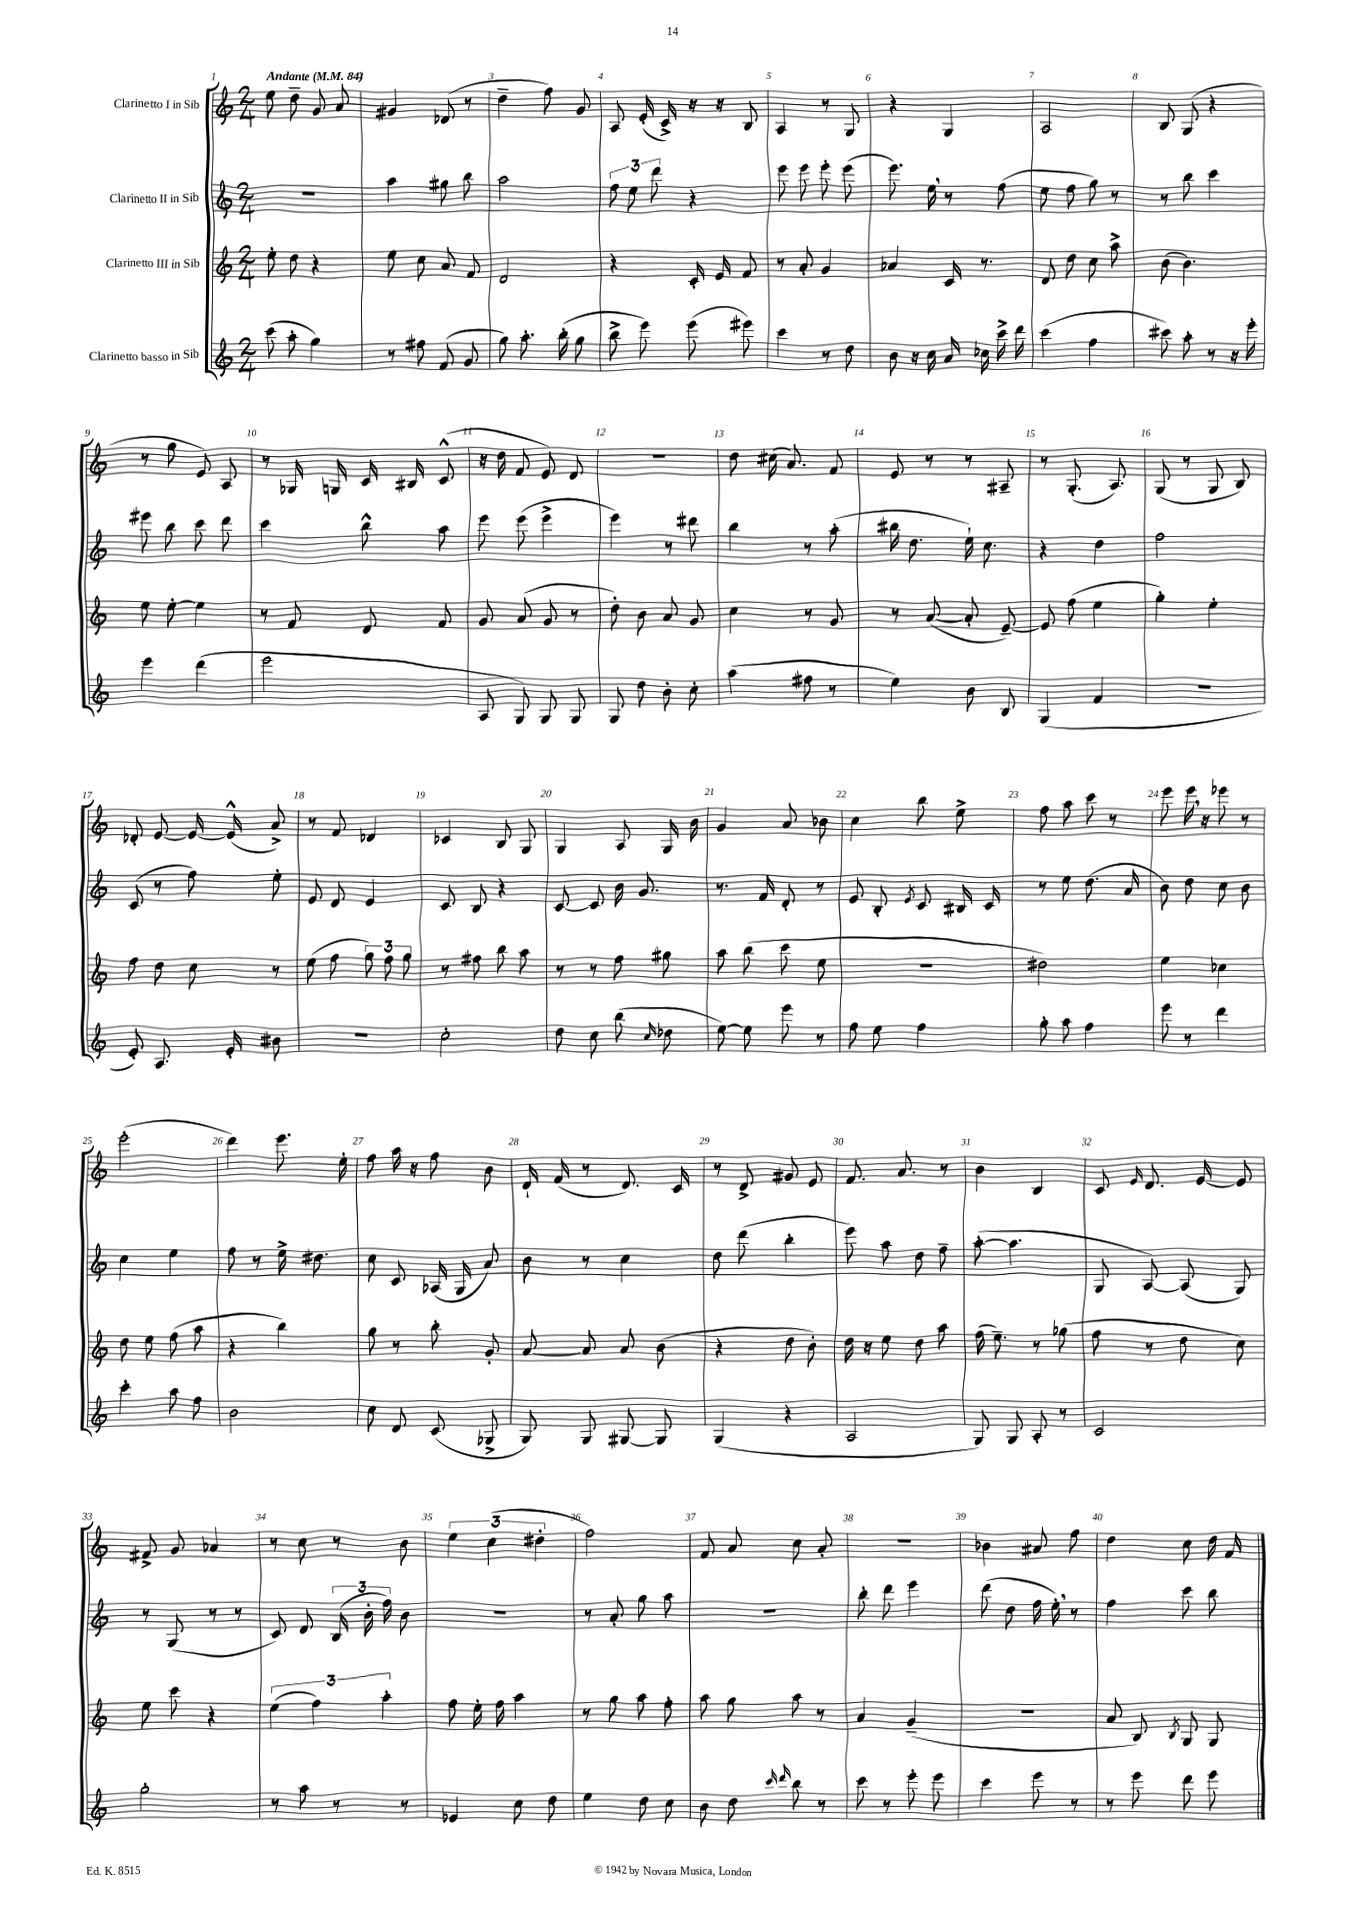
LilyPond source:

<<
\new StaffGroup <<
\new Staff = "s0" \with { instrumentName = "Clarinetto I in Sib" } {
    \clef treble \key c \major \numericTimeSignature \time 2/4 \tempo "Andante" 4 = 84
    \autoBeamOff e''8 d''8-- g'8 a'8 |
    gis'4 des'8( r8 |
    d''4-- f''8) g'8 |
    a8 e'16-.( c'16->) r16 r16 b8 |
    a4 r8 g8 |
    r4 g4 |
    a2 |
    b8 g8( r4 |
    r8 g''8 e'8) a8 |
    r8 ges16 g16 c'16 bis16 c'8-^( |
    r16 d''16 f'8 e'8) d'8 |
    r2 |
    d''8 cis''16( a'8.) f'8 |
    e'8 r8 r8 ais8-- |
    r8 g8.-.( a8.) |
    g8( r8 g8 b8) |
    des'8-. e'8~ e'16~ e'16-^( a'8->) |
    r8 f'8 des'4 |
    ces'4 b8 g8 |
    g4 a8 g16 b'16 |
    g'4 a'8 bes'8 |
    c''4 b''8 e''8-> |
    f''8 a''8 c'''8 r8 |
    e'''8 e'''16 \breathe r16 ees'''8 r8 |
    e'''2-.( |
    d'''4) e'''8. e''16-. |
    f''8 a''16 r16 f''8 b'8 |
    d'16-! f'16( r8 d'8.) c'16 |
    r8 d'8-> gis'8 e'8 |
    f'8. a'8. r8 |
    b'4 b4 |
    c'8 \grace { e'16 } d'8. e'16~ e'8 |
    fis'8-> g'8 aes'4 |
    r8 c''8 r8 b'8 |
    \tuplet 3/2 { e''4 c''4( dis''4-. } |
    f''2) |
    f'8 a'8 c''8 a'8-. |
    r2 |
    bes'4 ais'8 f''8 |
    d''4 c''8 d''16 f'16 \bar "|." |
}
\new Staff = "s1" \with { instrumentName = "Clarinetto II in Sib" } {
    \clef treble \key c \major \numericTimeSignature \time 2/4
    \autoBeamOff R2 |
    a''4 gis''8 b''8 |
    a''2 |
    \tuplet 3/2 { f''8 e''8 d'''8 } r4 |
    e'''8 e'''8 e'''8-. e'''8( |
    e'''8.) e''16 \breathe r8 f''8( |
    e''8 f''8 g''8) r8 |
    r8 b''8 c'''4 |
    eis'''8 b''8 c'''8 d'''8 |
    c'''4 b''8-^ a''8 |
    e'''8 e'''8( e'''4-> |
    e'''4) r8 dis'''8 |
    b''4 r8 a''8-.( |
    bis''16 d''8. e''16-!) c''8. |
    r4 d''4 |
    f''2 |
    c'8( r8 f''8) e''8-. |
    e'8 d'8 e'4 |
    c'8 b8 r4 |
    c'8~ c'8 b'16 g'8. |
    r8. f'16 d'8-. r8 |
    e'8 b8-. \acciaccatura { e'8 } c'8 bis16 c'16 |
    r8 e''8 d''8.( a'16 |
    b'8) d''8 c''8 b'8 |
    c''4 e''4 |
    f''8 r8 e''16-> dis''8. |
    c''8 c'8 aes16( g16 a'8) |
    b'8 r8 c''4 |
    d''8 d'''8( b''4-. |
    e'''8) a''8 d''8 f''8-- |
    a''8~-.( a''4. |
    g8 a8~) a8( g8) |
    r8 g8( r8 r8 |
    c'8) d'8 \tuplet 3/2 { b16( b'16-. f''16) } b'8 |
    r2 |
    r8 a'8-. g''8 a''8 |
    R2 |
    b''8-. d'''8 e'''4 |
    d'''8( d''8 f''16 e''16-.) \breathe r8 |
    f''4 c'''8 b''8 \bar "|." |
}
\new Staff = "s2" \with { instrumentName = "Clarinetto III in Sib" } {
    \clef treble \key c \major \numericTimeSignature \time 2/4
    \autoBeamOff e''8-. d''8 r4 |
    e''8 c''8 a'8 f'8 |
    d'2 |
    r4 c'16-. e'16 f'8 |
    r8 a'8-. g'4 |
    aes'4 c'16 r8. |
    d'8 d''8 c''8 a''8-> |
    b'8( b'4.) |
    e''8 e''8~-. e''4 |
    r8 f'8 d'8 f'8 |
    g'8 a'8( g'8 r8 |
    d''8-.) b'8 a'8 g'8 |
    c''4 r8 g'8 |
    r8 a'8~( a'8-. e'8~--) |
    e'8 f''8( e''4 |
    g''4-.) e''4-. |
    f''8 d''8 c''8 r8 |
    e''8( f''8 \tuplet 3/2 { g''8) f''8 g''8 } |
    r8 fis''8 b''8 a''8 |
    r8 r8 f''8 gis''8 |
    a''8 b''8( c'''8 e''8 |
    R2 |
    dis''2) |
    e''4 ces''4 |
    d''8 e''8 f''8( a''8 |
    r4 b''4) |
    g''8 r8 b''8-. g'8-. |
    a'8~ a'8 a'8 b'8( |
    r4 d''8 b'8-.) |
    d''16 r16 e''8 d''8 a''8 |
    f''16( e''8.--) r8 ges''8( |
    f''8 r8 d''8 c''8) |
    e''8 c'''8 r4 |
    \tuplet 3/2 { e''4( f''4) a''4-. } |
    f''8 e''16-. f''16 a''4 |
    r8 g''8 a''8 f''8-. |
    a''8 g''8 a''8 r8 |
    a'4 g'4--( |
    r2 |
    a'8 b8) \acciaccatura { b8 } g8 g8 \bar "|." |
}
\new Staff = "s3" \with { instrumentName = "Clarinetto basso in Sib" } {
    \clef treble \key c \major \numericTimeSignature \time 2/4
    \autoBeamOff c'''8( a''8-. g''4) |
    r8 fis''8 f'8( g'8 |
    g''8) a''8.-. b''16-.( g''8 |
    b''8-> e'''8) e'''8( eis'''8) |
    c'''4 r8 d''8 |
    b'8 r16 c''16 a'16 ces''16 c'''16-> d'''16 |
    c'''4( f''4 |
    cis'''8) a''8-. r8 r16 e'''16-. |
    e'''4 d'''4( |
    e'''2 |
    a8 g8) g8 g8 |
    g8 d''8 b'8-. c''8-. |
    a''4( fis''8 r8 |
    e''4) b'8 b8 |
    g4( f'4 |
    R2 |
    e'8-.) a8. e'16-. bis'8 |
    R2 |
    c''2-. |
    d''8 c''8 b''8( \grace { c''16 } des''8 |
    e''8~) e''8 e'''8 r8 |
    f''8 e''8 f''4 |
    g''8-. a''8 f''4 |
    e'''8 r8 d'''4 |
    c'''4-. a''8 f''8 |
    b'2 |
    c''8 d'8 c'8( ges8-> |
    g8) g8 gis8~ gis8 |
    g4( r4 |
    a2 |
    g8) g8 a8-. r8 |
    c'2 |
    g''2-. |
    r8 a''8 r8 r8 |
    ees'4 c''8 d''8 |
    e''4 d''8 c''8 |
    b'8 d''8 \grace { c'''16 d'''16 } b''8 r8 |
    c'''8 r8 e'''8-. e'''8 |
    c'''4 e'''8 r8 |
    r8 e'''8 d'''8 e'''8 \bar "|." |
}
>>
>>
\layout { \context { \Score \override BarNumber.break-visibility = ##(#f #t #t) barNumberVisibility = #all-bar-numbers-visible } }
